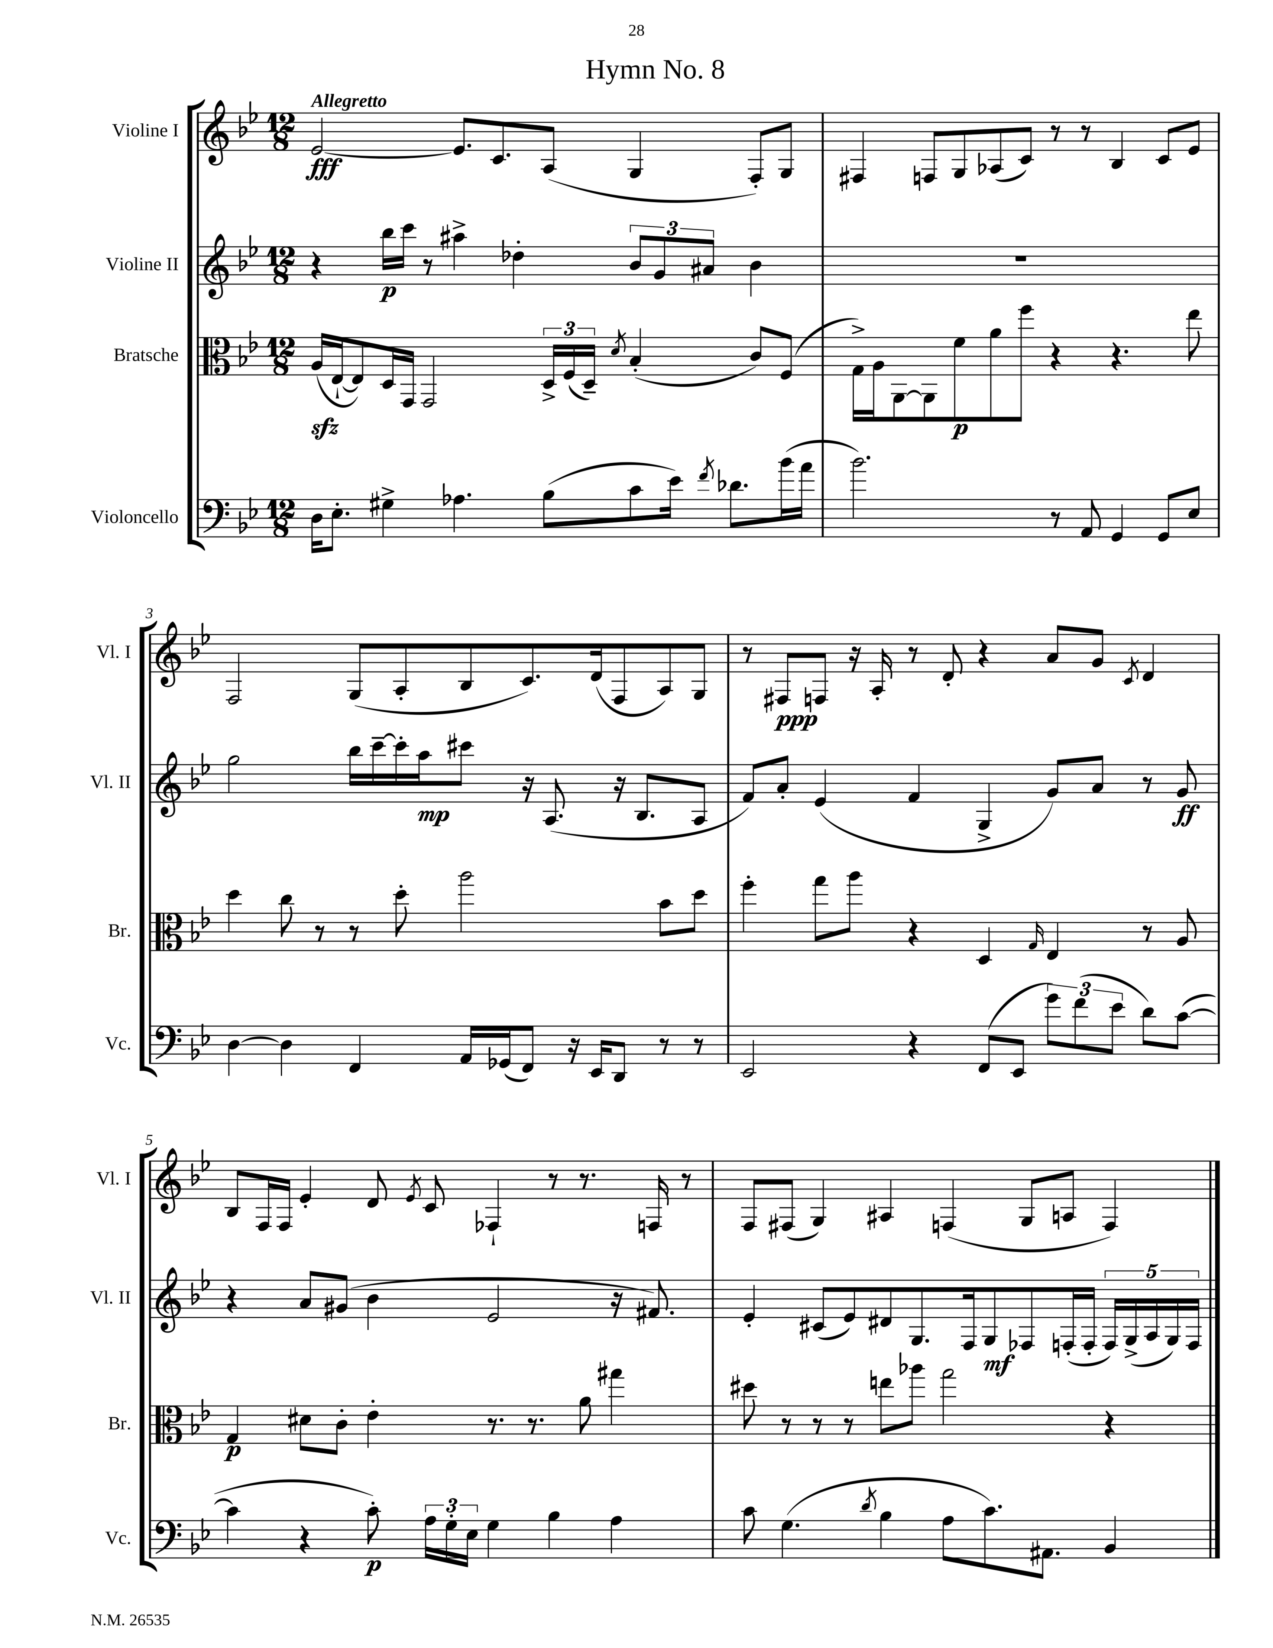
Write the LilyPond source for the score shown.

\header { title = "Hymn No. 8" }
<<
\new StaffGroup <<
\new Staff = "s0" \with { instrumentName = "Violine I" shortInstrumentName = "Vl. I" } {
    \clef treble \key bes \major \numericTimeSignature \time 12/8 \tempo "Allegretto"
    \autoBeamOff ees'2~\fff ees'8.[ c'8. a8]( g4 f8[-.) g8] |
    fis4 f8[ g8 aes8( c'8]) r8 r8 bes4 c'8[ ees'8] |
    f2 g8[( a8-. bes8 c'8.) d'16( f8 a8) g8] |
    r8 fis8[\ppp f8] r16 a16-. r8 d'8-. r4 a'8[ g'8] \acciaccatura { c'8 } d'4 |
    bes8[ f16 f16] ees'4-. d'8 \acciaccatura { ees'8 } c'8 fes4-! r8 r8. f16 r8 |
    f8[ fis8]( g4) ais4 f4( g8[ a8] f4) \bar "|." |
}
\new Staff = "s1" \with { instrumentName = "Violine II" shortInstrumentName = "Vl. II" } {
    \clef treble \key bes \major \numericTimeSignature \time 12/8
    \autoBeamOff r4 bes''16[\p c'''16] r8 ais''4-> des''4-. \tuplet 3/2 { bes'8[ g'8 ais'8] } bes'4 |
    R1. |
    g''2 bes''16[ c'''16~-- c'''16-. a''16\mp cis'''8] r16 a8.( r16 bes8.[ a8] |
    f'8[) a'8]-. ees'4( f'4 g4-> g'8[) a'8] r8 g'8\ff |
    r4 a'8[ gis'8]( bes'4 ees'2 r16 fis'8.) |
    ees'4-. cis'8[( ees'8) dis'8 g8. f16 g8\mf fes8 f16-.( f16]-. \tuplet 5/4 { f16[) g16->( a16 g16) f16] } \bar "|." |
}
\new Staff = "s2" \with { instrumentName = "Bratsche" shortInstrumentName = "Br." } {
    \clef alto \key bes \major \numericTimeSignature \time 12/8
    \autoBeamOff a16[\sfz( ees16~-! ees8) d16 g,16] g,2 \tuplet 3/2 { d16[-> f16( d16]--) } \acciaccatura { d'8 } bes4-.( c'8[) f8]( |
    g16[->) a16 a,8~ a,8 f'8\p a'8 f''8] r4 r4. ees''8 |
    d''4 c''8 r8 r8 d''8-. a''2 bes'8[ d''8] |
    f''4-. g''8[ a''8] r4 d4 \grace { g16 } ees4 r8 a8 |
    g4\p dis'8[ c'8]-. ees'4-. r8. r8. a'8 gis''4 |
    dis''8 r8 r8 r8 e''8[ aes''8] g''2 r4 \bar "|." |
}
\new Staff = "s3" \with { instrumentName = "Violoncello" shortInstrumentName = "Vc." } {
    \clef bass \key bes \major \numericTimeSignature \time 12/8
    \autoBeamOff d16[ ees8.]-. gis4-> aes4. bes8[( c'8 ees'16]) \acciaccatura { f'8 } des'8.[ bes'16( a'16] |
    bes'2.) r8 a,8 g,4 g,8[ ees8] |
    d4~ d4 f,4 a,16[ ges,16( f,8]) r16 ees,16[ d,8] r8 r8 |
    ees,2 r4 f,8[( ees,8] \tuplet 3/2 { g'8[) f'8( ees'8] } d'8[) c'8]~( |
    c'4 r4 c'8-.\p) \tuplet 3/2 { a16[ g16-. ees16] } g4 bes4 a4 |
    c'8 g4.( \acciaccatura { d'8 } bes4 a8[ c'8.) ais,8.] bes,4 \bar "|." |
}
>>
>>
